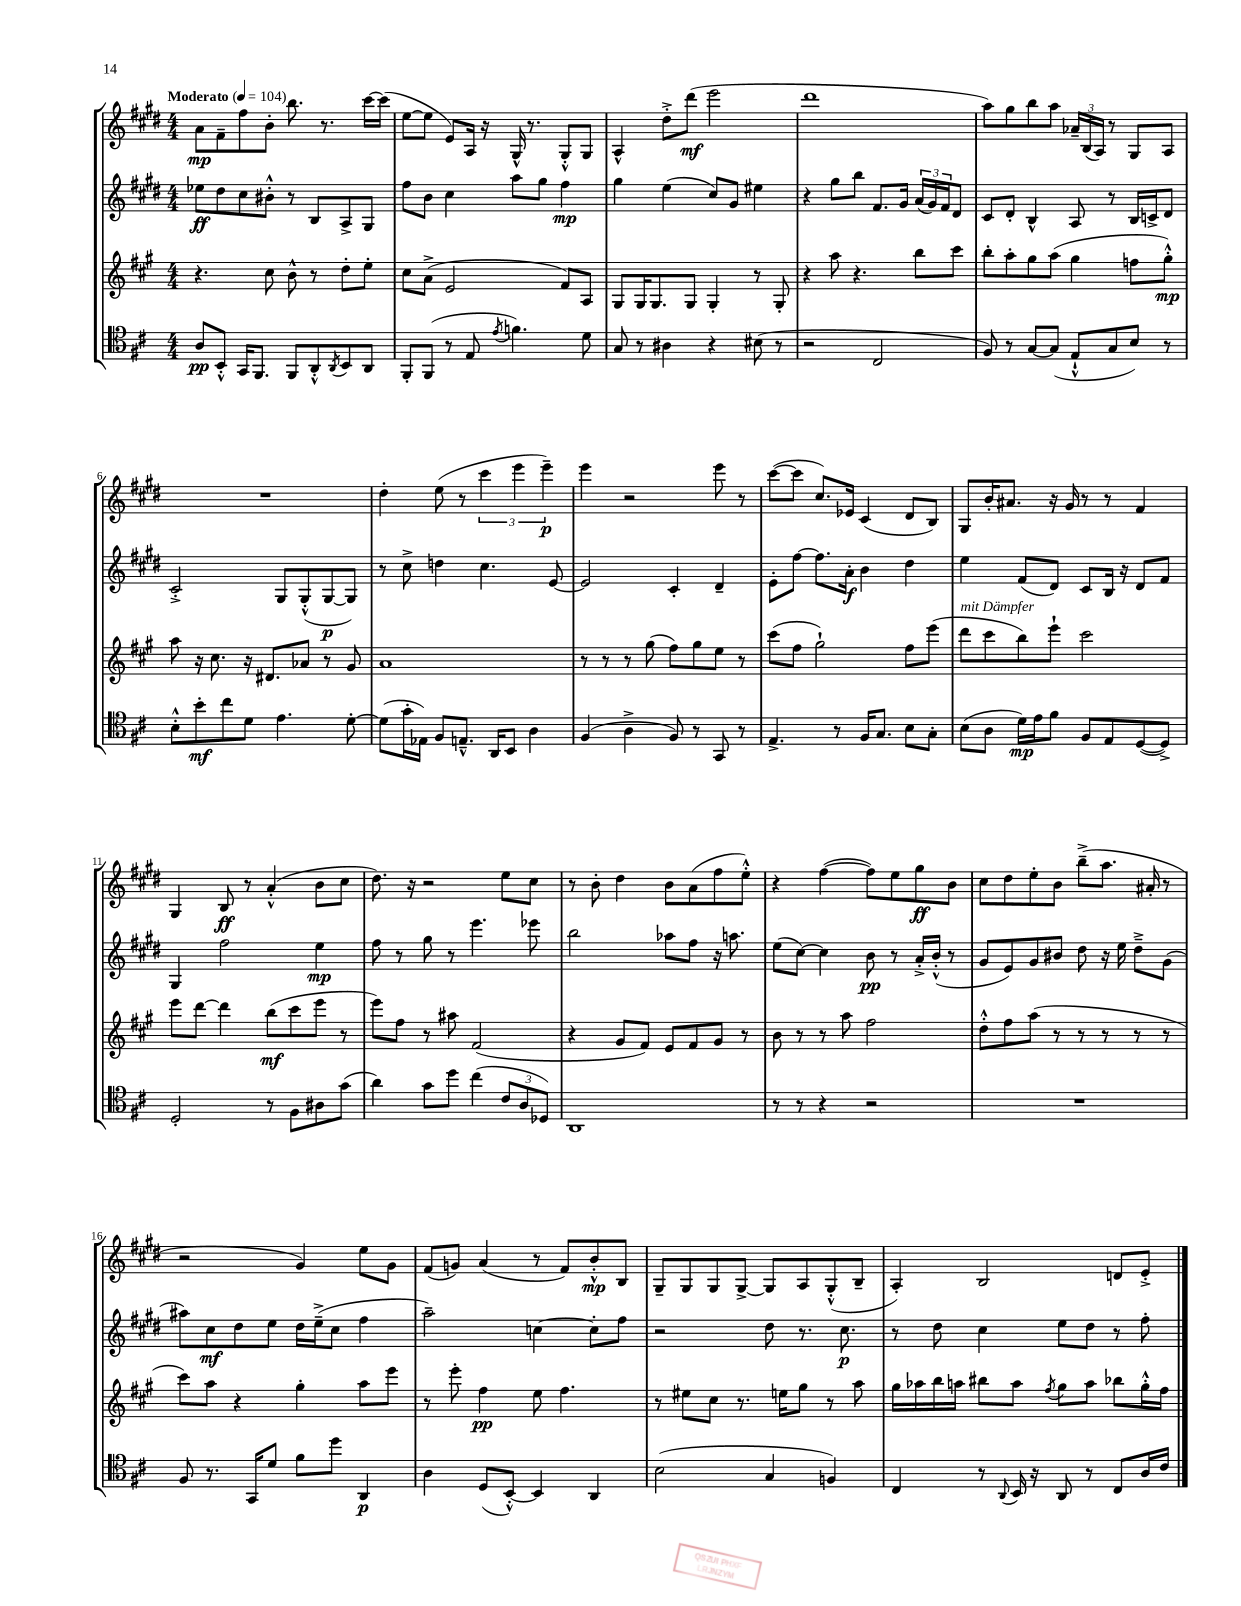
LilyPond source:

<<
\new StaffGroup <<
\new Staff = "s0" {
    \clef treble \key e \major \numericTimeSignature \time 4/4 \tempo "Moderato" 4 = 104
    a'8\mp fis'8-- fis''8 b'8-. b''8. r8. cis'''16~ cis'''16( |
    e''8~ e''8 e'8) a16 r16 gis16-^ r8. gis8-.-^ gis8 |
    a4-^ dis''8-.-> dis'''8\mf( e'''2 |
    dis'''1 |
    a''8) gis''8 b''8 a''8 \tuplet 3/2 { aes'16-- b16( a16) } r8 gis8 a8 |
    R1 |
    dis''4-. e''8( r8 \tuplet 3/2 { cis'''4 e'''4 e'''4--\p) } |
    e'''4 r2 e'''8 r8 |
    cis'''8~( cis'''8 cis''8.) ees'16 cis'4( dis'8 b8) |
    gis8 b'16-. ais'8. r16 gis'16 r8 r8 fis'4 |
    gis4 b8\ff r8 a'4-.-^( b'8 cis''8 |
    dis''8.) r16 r2 e''8 cis''8 |
    r8 b'8-. dis''4 b'8 a'8( fis''8 e''8-.-^) |
    r4 fis''4~( fis''8) e''8 gis''8\ff b'8 |
    cis''8 dis''8 e''8-. b'8 b''8--->( a''8. ais'16-. r8 |
    r2 gis'4) e''8 gis'8 |
    fis'8( g'8) a'4( r8 fis'8) b'8-.-^\mp b8 |
    gis8-- gis8 gis8 gis8~-> gis8 a8 gis8-.-^( b8-- |
    a4-.) b2 d'8 e'8-.-> \bar "|." |
}
\new Staff = "s1" {
    \clef treble \key e \major \numericTimeSignature \time 4/4
    ees''8\ff dis''8 cis''8 bis'8-.-^ r8 b8 a8-> gis8 |
    fis''8 b'8 cis''4 a''8 gis''8 fis''4\mp |
    gis''4 e''4( cis''8) gis'8 eis''4 |
    r4 gis''8 b''8 fis'8. gis'16 \tuplet 3/2 { a'16( gis'16) fis'16 } dis'8 |
    cis'8 dis'8-. b4-^ a8 r8 b16 c'16-> dis'8 |
    cis'2-.-> gis8 gis8-.-^( gis8~\p gis8) |
    r8 cis''8-> d''4 cis''4. e'8~ |
    e'2 cis'4-. dis'4-- |
    e'8-. fis''8~ fis''8. a'16-.\f b'4 dis''4 |
    e''4 fis'8( dis'8) cis'8 b16 r16 dis'8 fis'8 |
    gis4 fis''2 e''4\mp |
    fis''8 r8 gis''8 r8 e'''4. ees'''8 |
    b''2 aes''8 fis''8 r16 a''8. |
    e''8( cis''8~) cis''4 b'8\pp r8 a'16-.-> b'16-.-^( r8 |
    gis'8 e'8) gis'8 bis'8 dis''8 r16 e''16 dis''8---> gis'8( |
    ais''8) cis''8\mf dis''8 e''8 dis''16 e''16--->( cis''8 fis''4 |
    a''2--) c''4~ c''8-. fis''8 |
    r2 dis''8 r8. cis''8.\p |
    r8 dis''8 cis''4 e''8 dis''8 r8 fis''8-. \bar "|." |
}
\new Staff = "s2" {
    \clef treble \key a \major \numericTimeSignature \time 4/4
    r4. cis''8 b'8-^ r8 d''8-. e''8-. |
    cis''8 a'8->( e'2 fis'8) a8 |
    gis8 gis16 gis8. gis8 gis4-. r8 gis8-. |
    r4 a''8 r4. b''8 cis'''8 |
    b''8-. a''8-. gis''8 a''8( gis''4 f''8 gis''8-.-^\mp) |
    a''8 r16 cis''8. r16 dis'8. aes'8 r8 gis'8 |
    a'1 |
    r8 r8 r8 gis''8( fis''8) gis''8 e''8 r8 |
    cis'''8( fis''8 gis''2-!) fis''8 e'''8( |
    d'''8^\markup { \italic "mit Dämpfer" } cis'''8 b''8) e'''8-! cis'''2 |
    e'''8 d'''8~ d'''4 b''8\mf( cis'''8 e'''8 r8 |
    e'''8) fis''8 r8 ais''8 fis'2( |
    r4 gis'8 fis'8) e'8 fis'8 gis'8 r8 |
    b'8 r8 r8 a''8 fis''2 |
    d''8-.-^ fis''8 a''8( r8 r8 r8 r8 r8 |
    cis'''8) a''8 r4 gis''4-. a''8 e'''8 |
    r8 e'''8-. fis''4\pp e''8 fis''4. |
    r8 eis''8 cis''8 r8. e''16 gis''8 r8 a''8 |
    gis''16 aes''16 b''16 a''16 bis''8 a''8 \acciaccatura { fis''8 } gis''8 a''8 bes''8 gis''16-.-^ fis''16 \bar "|." |
}
\new Staff = "s3" {
    \clef tenor \key d \major \numericTimeSignature \time 4/4
    a8\pp b,8-.-^ g,16 fis,8. fis,8 a,8-.-^ \acciaccatura { a,8 } b,8 a,8 |
    fis,8-. fis,8( r8 e8 \acciaccatura { e'8 } f'4.) d'8 |
    g8 r8 ais4 r4 bis8( r8 |
    r2 cis2 |
    fis8) r8 g8~ g8( e8-!-^ g8 b8) r8 |
    b8-.-^ b'8-.\mf cis''8 d'8 e'4. d'8~-. |
    d'8( g'16-. ees16) fis8 e8.---^ a,16 b,8 a4 |
    fis4( a4-> fis8) r8 g,8 r8 |
    e4.-> r8 fis16 g8. b8 g8-. |
    b8( a8 d'16\mp) e'16 fis'8 fis8 e8 d8~( d8->) |
    d2-. r8 fis8 ais8 g'8( |
    a'4) g'8 d''8 cis''4( \tuplet 3/2 { cis'8 a8 des8) } |
    a,1 |
    r8 r8 r4 r2 |
    R1 |
    fis8 r8. g,16 d'8 fis'8 d''8 a,4\p |
    a4 d8( b,8~-.-^) b,4 a,4 |
    b2( g4 f4) |
    cis4 r8 \appoggiatura { a,8 } b,16 r16 a,8 r8 cis8 a16 cis'16 \bar "|." |
}
>>
>>
